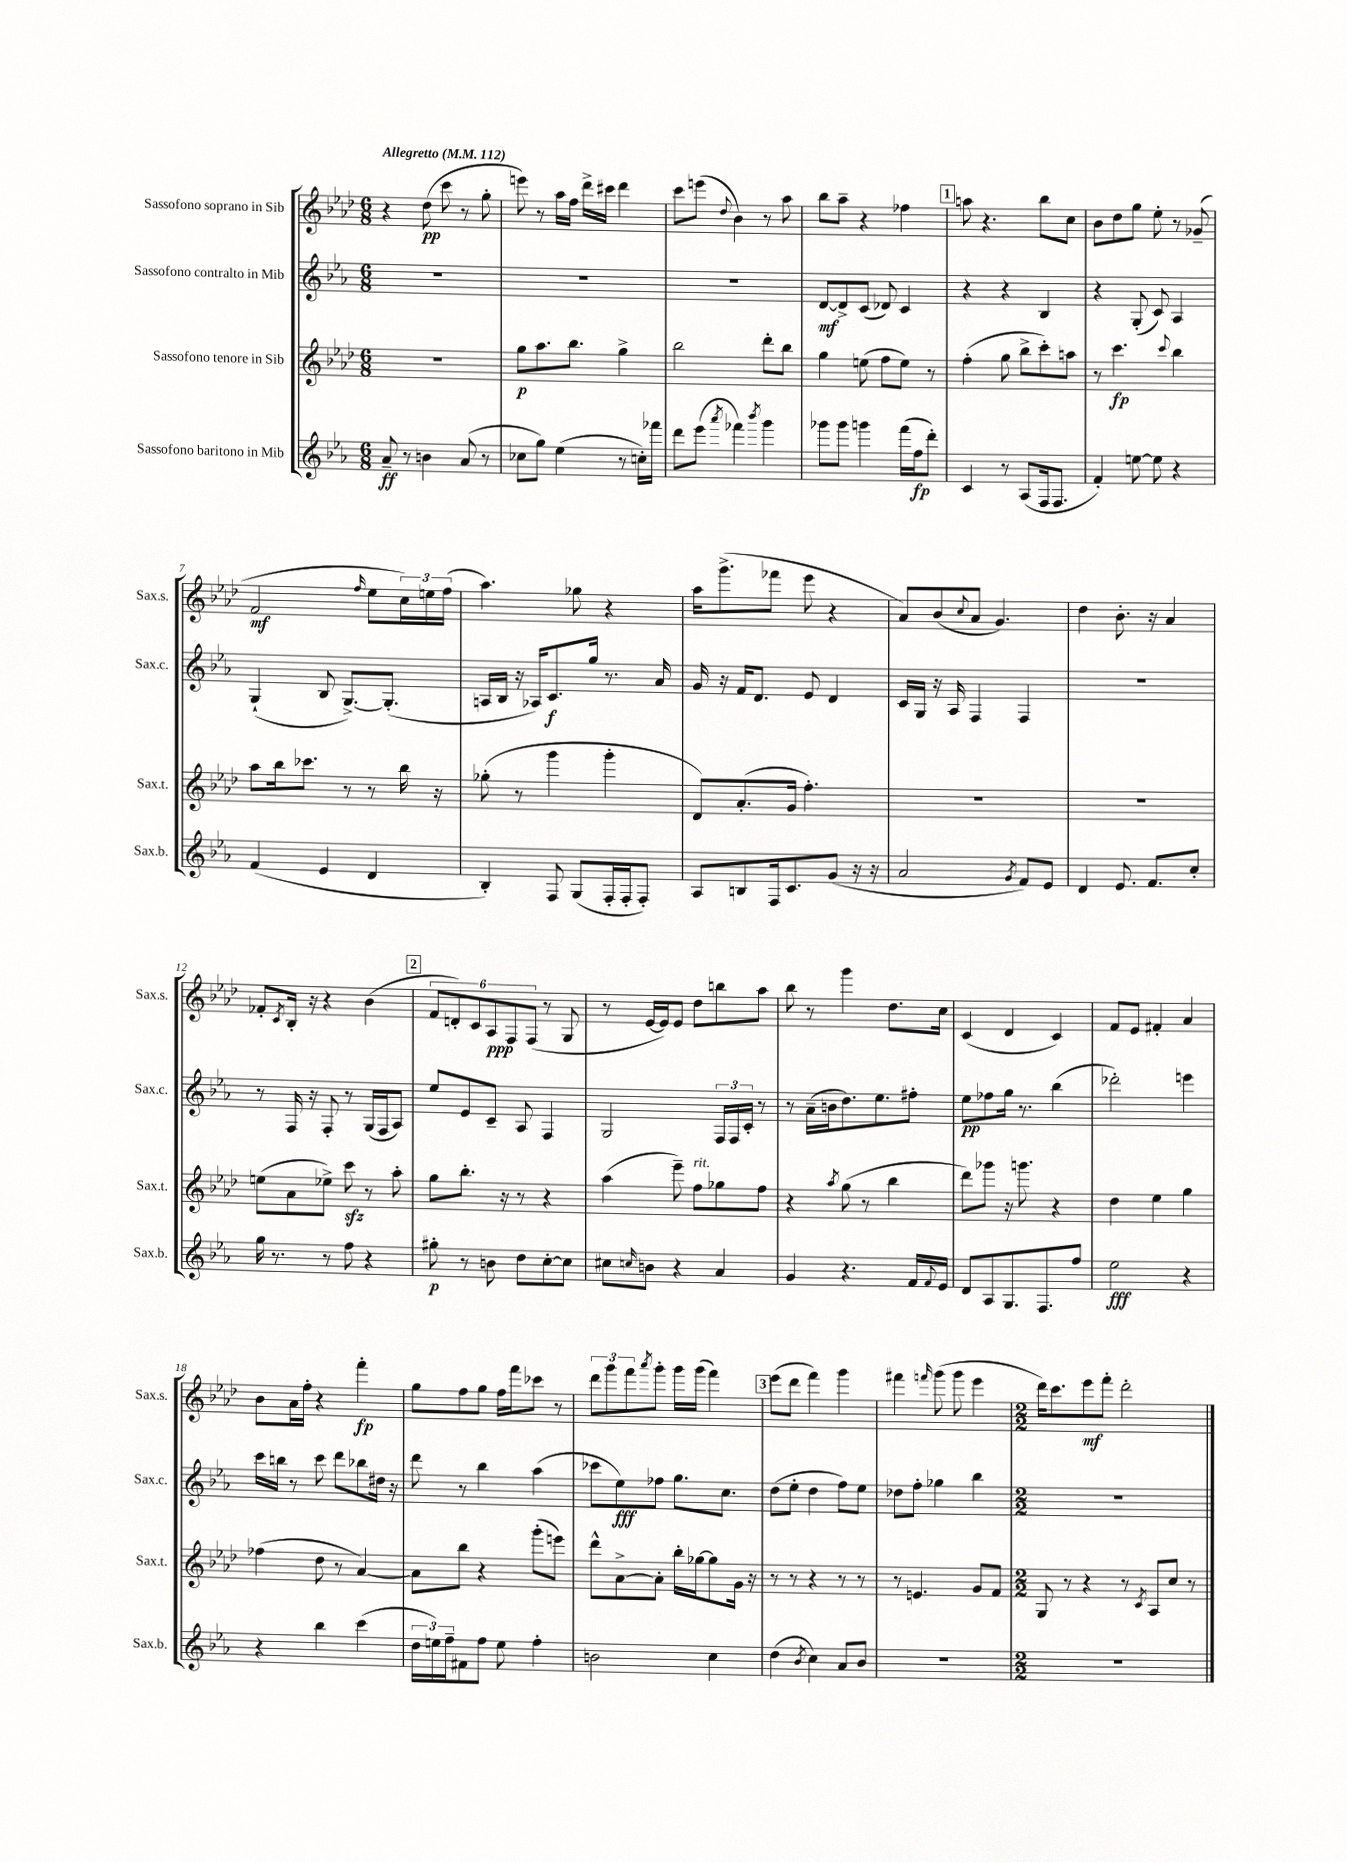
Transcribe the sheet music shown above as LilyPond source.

<<
\new StaffGroup <<
\new Staff = "s0" \with { instrumentName = "Sassofono soprano in Sib" shortInstrumentName = "Sax.s." } {
    \clef treble \key aes \major \numericTimeSignature \time 6/8 \tempo "Allegretto" 4 = 112
    r4 des''8\pp( c'''8 r8 g''8-. |
    e'''8) r8 aes''16 f''16 des'''16-> cis'''16 des'''4 |
    c'''8 e'''8( \appoggiatura { des''8 } bes'4) r8 aes''8 |
    bes''8 aes''8-- r4 fes''4 |
    \mark \markup { \box "1" } a''8 r4. bes''8 c''8 |
    bes'8 des''8 g''8 ees''8-. r8 ges'8--( |
    f'2\mf \grace { f''16 } ees''8 \tuplet 3/2 { c''16) e''16 f''16( } |
    aes''4.) ges''8 r4 |
    aes''16 g'''8.->( fes'''8 ees'''8 r4 |
    aes'8) bes'8( \appoggiatura { c''8 } aes'8 g'4.) |
    des''4 bes'8.-. r16 aes'4 |
    fes'8-. \acciaccatura { c'8 } bes16-. r16 r4 bes'4( |
    \mark \markup { \box "2" } \tuplet 6/4 { f'8 d'8-.) c'8 aes8\ppp f8 f8( } r8 g8 |
    r8 ees'16~ ees'16) ees'8 des''8 b''8 aes''8 |
    bes''8 r8 g'''4 des''8. c''16 |
    c'4( des'4 c'4) |
    f'8 ees'8 fis'4-. aes'4 |
    bes'8 aes'16 f''16-. r4 f'''4-.\fp |
    g''8 f''8 g''8 f''16 f'''16 ces'''8 r8 |
    \tuplet 3/2 { des'''8 g'''8 f'''8 } \acciaccatura { aes'''8 } g'''8-. g'''16 g'''16( f'''4) |
    \mark \markup { \box "3" } ees'''8( des'''8 f'''4) g'''4 |
    fis'''4 \grace { f'''16 } g'''8( g'''8 ees'''4 |
    \numericTimeSignature \time 2/2 des'''16) c'''8. ees'''8\mf f'''8-. des'''2-. \bar "|." |
}
\new Staff = "s1" \with { instrumentName = "Sassofono contralto in Mib" shortInstrumentName = "Sax.c." } {
    \clef treble \key ees \major \numericTimeSignature \time 6/8
    R2. |
    R2. |
    R2. |
    d'8~\mf d'8-> c'8( des'8) c'4 |
    \mark \markup { \box "1" } r4 r4 bes4 |
    r4 g8-.( c'8) aes4 |
    g4-!( bes8 g8.~->) g8.-.( |
    a16 bes16 r16 aes16) c'8.\f g''16 r8. aes'16 |
    g'16 r16 f'16 d'8. ees'8 d'4 |
    c'16 g16 r16 aes16 f4 f4 |
    R2. |
    r8 f16 r16 f8-. r8 g16( f16 aes8) |
    \mark \markup { \box "2" } ees''8 ees'8 c'8-- aes8 f4 |
    g2 \tuplet 3/2 { f16 f16 c'16-. } r8 |
    r8 aes'16--( b'16 d''8.) ees''8. fis''8-. |
    ees''8\pp fes''8 g''16 r8. bes''4( |
    des'''2-.) e'''4 |
    c'''16 b''16 r8 c'''8 d'''8 bes''8 dis''16 r16 |
    d'''8 r8 bes''4 aes''4( |
    ces'''8 ees''8\fff) fes''8 g''8. c''8. |
    \mark \markup { \box "3" } d''8( ees''8-. d''4 f''8) ees''8 |
    des''8 f''8-. ges''4 bes''4 |
    \numericTimeSignature \time 2/2 R1 \bar "|." |
}
\new Staff = "s2" \with { instrumentName = "Sassofono tenore in Sib" shortInstrumentName = "Sax.t." } {
    \clef treble \key aes \major \numericTimeSignature \time 6/8
    R2. |
    g''8\p aes''8. bes''8. g''4-> |
    bes''2 des'''8-. bes''8 |
    g''4 e''8( f''8 e''8) r8 |
    \mark \markup { \box "1" } f''4-.( g''8 bes''8-> c'''8-.) a''8 |
    r8 c'''4.\fp \appoggiatura { c'''8 } bes''4 |
    aes''8 bes''16 ces'''8. r8 r8 bes''16 r16 |
    ges''8-.( r8 g'''4 g'''4-. |
    des'8) aes'8.-.( g'16 f''4.-.) |
    R2. |
    R2. |
    e''8( aes'8 ees''8->) c'''8\sfz r8 aes''8-. |
    \mark \markup { \box "2" } g''8 bes''8.-. r16 r8 r4 |
    aes''4( ees'''8--) f''8^\markup { \italic "rit." } ges''8 f''8 |
    r4 \acciaccatura { aes''8 } g''8( r8 bes''4 |
    des'''8) ges'''8 r16 g'''8. r4 |
    des''4 ees''4 g''4 |
    fes''4( des''8 r8 aes'4~) |
    aes'8 bes''8 r4 g'''8-.( e'''8) |
    des'''8-^ aes'8~-> aes'8-. bes''16-. ges''16~ ges''8 g'16 r16 |
    \mark \markup { \box "3" } r8 r8 r4 r8 r8 |
    r8 e'4. g'8 f'8 |
    \numericTimeSignature \time 2/2 g8 r8 r4 r8 \acciaccatura { c'8 } aes8 c''8 r8 \bar "|." |
}
\new Staff = "s3" \with { instrumentName = "Sassofono baritono in Mib" shortInstrumentName = "Sax.b." } {
    \clef treble \key ees \major \numericTimeSignature \time 6/8
    aes'8--\ff r8 b'4 aes'8( r8 |
    ces''8 g''8) ees''4( r8 c''16-.) fes'''16 |
    d'''8 ees'''8( \acciaccatura { aes'''8 } fes'''4) \acciaccatura { bes'''8 } g'''4 |
    ges'''8 ges'''8 g'''4 f'''16( f''16\fp d'''8-.) |
    \mark \markup { \box "1" } c'4 r8 aes8( f16 f8. |
    f'4-.) e''8~ e''8 r4 |
    f'4( ees'4 d'4 |
    bes4-.) f8 g8( f16-. f16-. f8-.) |
    aes8 b8 f16 c'8. g'8( r16 r16 |
    aes'2 \acciaccatura { g'8 } f'8) ees'8 |
    d'4 ees'8. f'8. c''8-. |
    g''16 r8. r8 f''8 r4 |
    \mark \markup { \box "2" } gis''8-.\p r8 b'8 d''8 c''8~-. c''8 |
    cis''8 \grace { c''16 } b'8 r4 aes'4 |
    g'4 r4. f'16 \appoggiatura { f'8 } ees'16 |
    d'8 aes8 g8. f8. f''8 |
    ees''2\fff r4 |
    r4 bes''4 c'''4( |
    \tuplet 3/2 { d''16 e''16) f''16-- } fis'8 f''8 e''8 f''4-. |
    b'2 c''4 |
    \mark \markup { \box "3" } d''4( \acciaccatura { bes'8 } c''4) aes'8 bes'8 |
    R2. |
    \numericTimeSignature \time 2/2 R1 \bar "|." |
}
>>
>>
